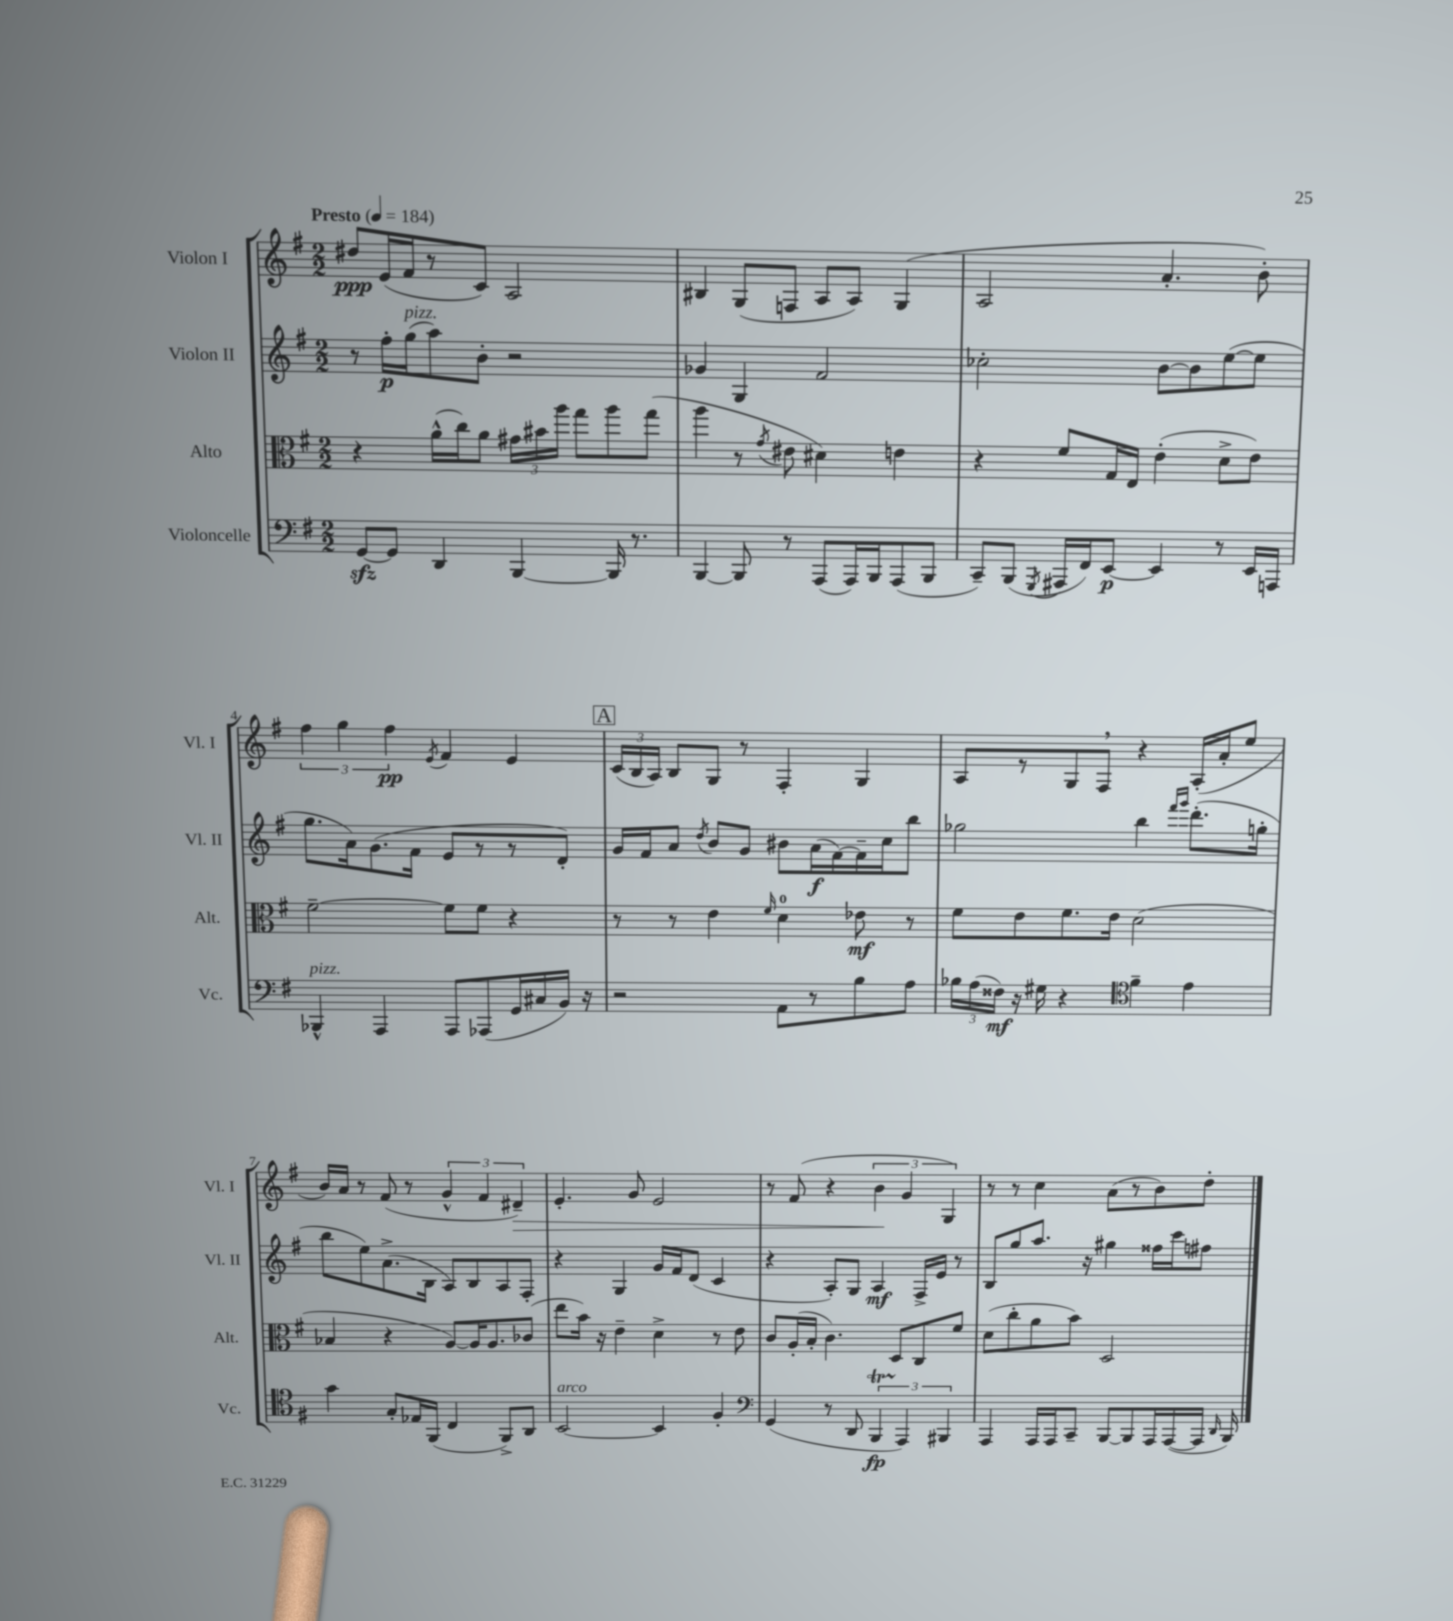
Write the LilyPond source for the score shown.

<<
\new StaffGroup <<
\new Staff = "s0" \with { instrumentName = "Violon I" shortInstrumentName = "Vl. I" } {
    \clef treble \key g \major \numericTimeSignature \time 2/2 \tempo "Presto" 4 = 184
    \autoBeamOff dis''8[\ppp e'16( fis'16 r8 c'8]) a2 |
    bis4 g8[( f8] a8[ a8]) g4( |
    a2 a'4.-. b'8-.) |
    \tuplet 3/2 { fis''4 g''4 fis''4\pp } \acciaccatura { e'8 } fis'4 e'4 |
    \mark \markup { \box "A" } \tuplet 3/2 { c'16[( b16 a16]) } b8[ g8] r8 fis4-. g4 |
    a8[ r8 g8 fis8] \breathe r4 a16[-.( a'16-. e''8] |
    b'16[) a'16] r8 fis'8( r8 \tuplet 3/2 { g'4-^ fis'4 dis'4--\>) } |
    e'4.-. g'8 e'2 |
    r8 fis'8( r4 \tuplet 3/2 { b'4\! g'4 g4) } |
    r8 r8 c''4 a'8[( r8 b'8) d''8]-. \bar "|." |
}
\new Staff = "s1" \with { instrumentName = "Violon II" shortInstrumentName = "Vl. II" } {
    \clef treble \key g \major \numericTimeSignature \time 2/2
    \autoBeamOff r8 fis''16[-.\p g''16^\markup { \italic "pizz." }( a''8) b'8]-. r2 |
    ges'4 g4 fis'2 |
    ces''2-. b'8[~ b'8 e''8~( e''8] |
    g''8.[ a'16) g'8.( fis'16] e'8[ r8 r8 d'8]-.) |
    \mark \markup { \box "A" } g'16[ fis'16 a'8] \acciaccatura { d''8 } b'8[ g'8] bis'8[ a'16\f( fis'16~) fis'16-- c''16 b''8] |
    ges''2 b''4 \grace { fis'''16[ g'''16] } d'''8.[-.( g''16]-. |
    b''8[ e''8) a'8.->( b16] a8[) b8 a8 fis8]-. |
    r4 g4 g'16[ fis'16 d'8]( c'4 |
    r4 a8[-.) g8] a4\mf fis16[-> e'16] r8 |
    b8[ g''8 a''8.] r16 gis''4 fisis''16[ c'''16 fis''8] \bar "|." |
}
\new Staff = "s2" \with { instrumentName = "Alto" shortInstrumentName = "Alt." } {
    \clef alto \key g \major \numericTimeSignature \time 2/2
    \autoBeamOff r4 a'16[-^( c''16) a'8] \tuplet 3/2 { gis'16[ bis'16 a''16] } g''8[ a''8 g''8]( |
    a''4 r8 \acciaccatura { g'8 } eis'8 dis'4) e'4 |
    r4 fis'8[ g16 e16] e'4-.( d'8[-> e'8]) |
    fis'2~-- fis'8[ fis'8] r4 |
    \mark \markup { \box "A" } r8 r8 e'4 \grace { fis'16 } d'4-0 ees'8\mf r8 |
    fis'8[ e'8 fis'8. e'16] d'2( |
    bes4 r4 a8[~) a16 a8. ces'8]( |
    e''8[ b'16]) r16 e'4-- d'4-> r8 e'8 |
    c'8[ a16-.( b16]-. c'4.) d8[ c8 fis'8] |
    d'8[( c''8-. a'8 b'8]) d2 \bar "|." |
}
\new Staff = "s3" \with { instrumentName = "Violoncelle" shortInstrumentName = "Vc." } {
    \clef bass \key g \major \numericTimeSignature \time 2/2
    \autoBeamOff g,8[~\sfz g,8] d,4 b,,4~ b,,16 r8. |
    b,,4~ b,,8 r8 a,,8[( a,,16) b,,16 a,,8( b,,8] |
    c,8[--) b,,8]( \acciaccatura { g,,8 } ais,,16[ fis,16) e,8]~\p e,4 r8 e,16[ a,,16] |
    bes,,4-^^\markup { \italic "pizz." } a,,4 a,,8[ aes,,8( g,16 cis16 b,16]) r16 |
    \mark \markup { \box "A" } r2 a,8[ r8 b8 a8] |
    \tuplet 3/2 { bes16[ a16( fisis16]\mf) } r16 gis16 r4 \clef tenor fis'4-- e'4 |
    g'4 g8[-. ees16 fis,16]( c4 fis,8[->) a,8] |
    b,2~^\markup { \italic "arco" } b,4 fis4-. |
    \clef bass g,4( r8 d,8 \tuplet 3/2 { b,,4\startTrillSpan\fp a,,4\stopTrillSpan) bis,,4 } |
    a,,4 a,,16[ a,,16 c,8]-- b,,8[~ b,,8 a,,16 a,,16~( a,,16] \grace { d,16 } b,,16) \bar "|." |
}
>>
>>
